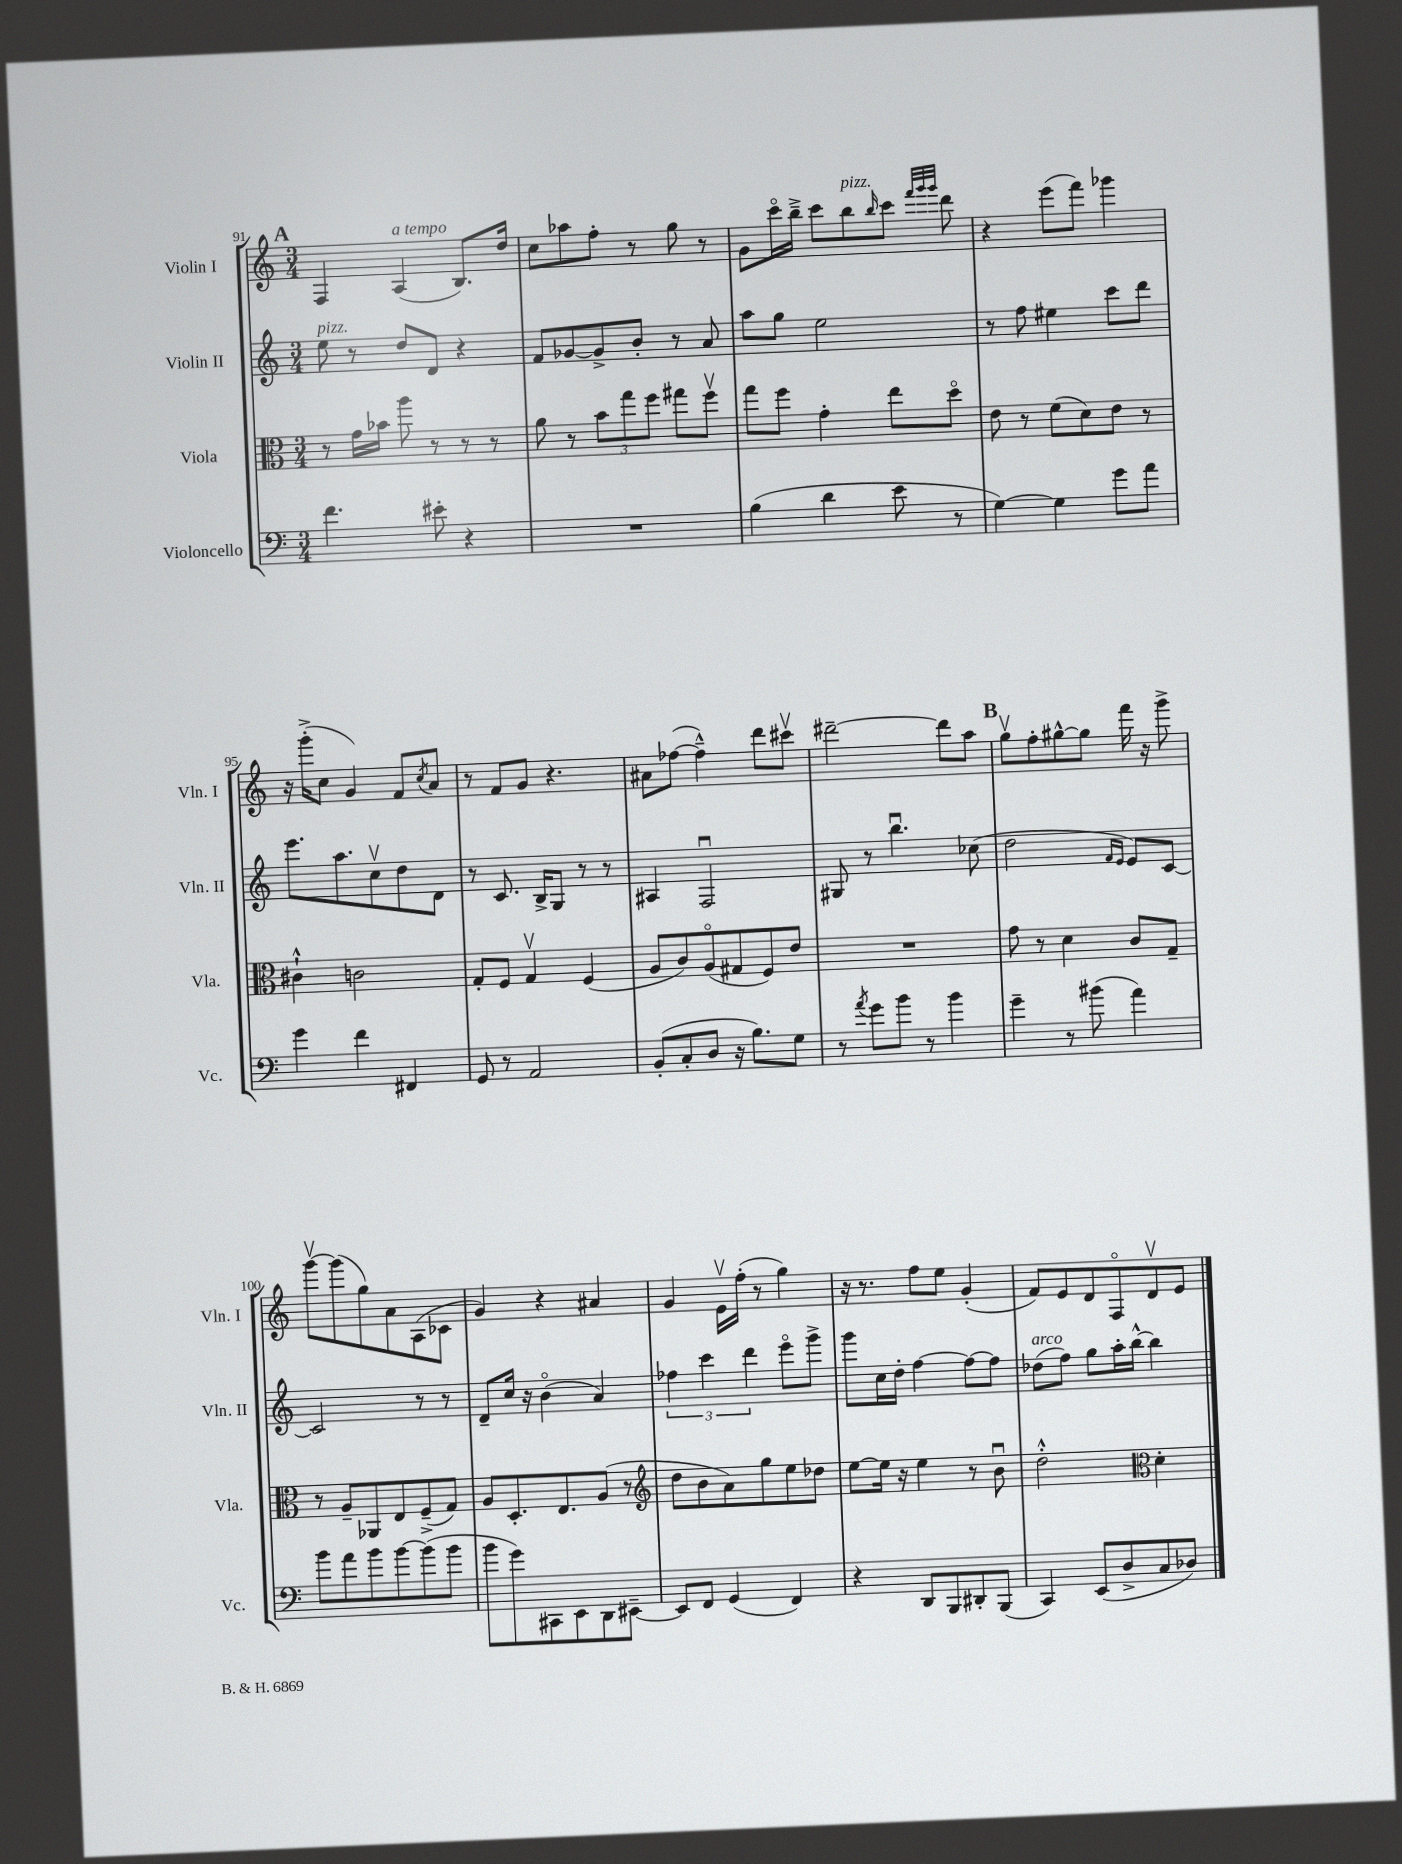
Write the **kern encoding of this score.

**kern	**kern	**kern	**kern
*staff4	*staff3	*staff2	*staff1
*clefF4	*clefC3	*clefG2	*clefG2
*k[]	*k[]	*k[]	*k[]
*M3/4	*M3/4	*M3/4	*M3/4
4.f	8r	8ee	4F
.	16g	8r	.
.	16b-	.	.
.	8aa	8dd	(4A
8e#'	8r	8d	.
4r	8r	4r	8.B)
.	8r	.	.
.	.	.	16dd
=	=	=	=
2.r	8a	8f	8cc
.	8r	[8g-	8aa-
.	12b	8g-^]	8ff'
.	12gg	.	.
.	.	8b'	8r
.	12ff	.	.
.	8gg#	8r	8gg
.	8ffv	8a	8r
=	=	=	=
(4B	8gg	8aa	8g
.	8ff	8gg	16ccco
.	.	.	16bb~^
4d	4g'	2ee	8ccc
.	.	.	8bb
.	.	.	16qqbb
8e	8ee	.	8ccc
.	.	.	32qqfff
.	.	.	32qqggg
.	.	.	32qqggg
8r	8ddo	.	8ddd
=	=	=	=
[4G)	8e	8r	4r
.	8r	8ff	.
4G]	(8f	4ee#	(8eee
.	8d)	.	8fff)
8g	8e	8ccc	4ggg-
8a	8r	8ddd	.
=	=	=	=
4g	4c#`^^	8.eee	16r
.	.	.	(16ggg'^
.	.	.	8cc
.	.	8.aa	.
4f	2c	.	4g)
.	.	8ccv	.
4FF#	.	8dd	8f
.	.	.	8qcc
.	.	8d	8a
=	=	=	=
8GG	8G'	8r	8r
8r	8F	8.c	8f
2AA	4Gv	.	8g
.	.	16B^	.
.	.	8G	4.r
.	(4F	8r	.
.	.	8r	.
=	=	=	=
(8BB'	8A	4A#	8a#
8C'	8c)	.	([8ff-
8D	(8Ao	2Fu	4ff-~^^])
16r	8G#	.	.
8.B)	.	.	.
.	8F)	.	8ddd
8G	8e	.	8ccc#v
=	=	=	=
8r	2.r	8G#	[2ddd#~
8qa	.	.	.
8g	.	8r	.
8b	.	4.bbu	.
8r	.	.	.
4b	.	.	8ddd#]
.	.	(8cc-	8aa
=	=	=	=
4g~	8g	2dd	8ggv
.	8r	.	8ff'
8r	4d	.	[8gg#^^
(8b#	.	.	8gg#]
.	.	16qqf	.
.	.	16qqe	.
4a)	8c	8e)	16fff
.	.	.	16r
.	8G~	[8c	8ggg^
=	=	=	=
8b	8r	2c]	[8gggv
8a	8A~	.	(8ggg]
8b	8AA-	.	8gg)
[8b	8E	.	8a
(8b]	(8F~^	8r	(8A
8b	8G)	8r	8c-
=	=	=	=
8b	8A	8d~	4g)
8g)	8.D'	16cc	.
.	.	16r	.
8CC#	.	(4bo	4r
.	8.E	.	.
8EE	.	.	.
8DD	(8A	4a)	4a#
[8EE#~	8r	.	.
=	=	=	=
*	*clefG2	*	*
8EE#]	8dd	6ff-	4g
8FF	8b	.	.
.	.	6ccc	.
(4GG	8a)	.	16ev
.	.	.	(16ff'
.	.	6ddd	.
.	8gg	.	8r
4FF)	8ee	8eeeo	4gg)
.	8dd-	8ggg^	.
=	=	=	=
4r	[8ee	8ggg	16r
.	.	.	8.r
.	16ee]	16cc	.
.	16r	16dd'	.
8DD	4ee	[4ff	8ff
8BBB	.	.	8ee
8DD#'	8r	8ff_	(4g'
(8BBB	8bu	8ff]	.
=	=	=	=
4CC)	2dd'^^	(8dd-	8f)
.	.	8ff)	8e
(8EE	.	8gg	8d
8D^	.	16aa'	8Fo
.	.	[16bb^^	.
*	*clefC3	*	*
8C	4d'	4bb]	8dv
8D-)	.	.	8e
==	==	==	==
*-	*-	*-	*-
